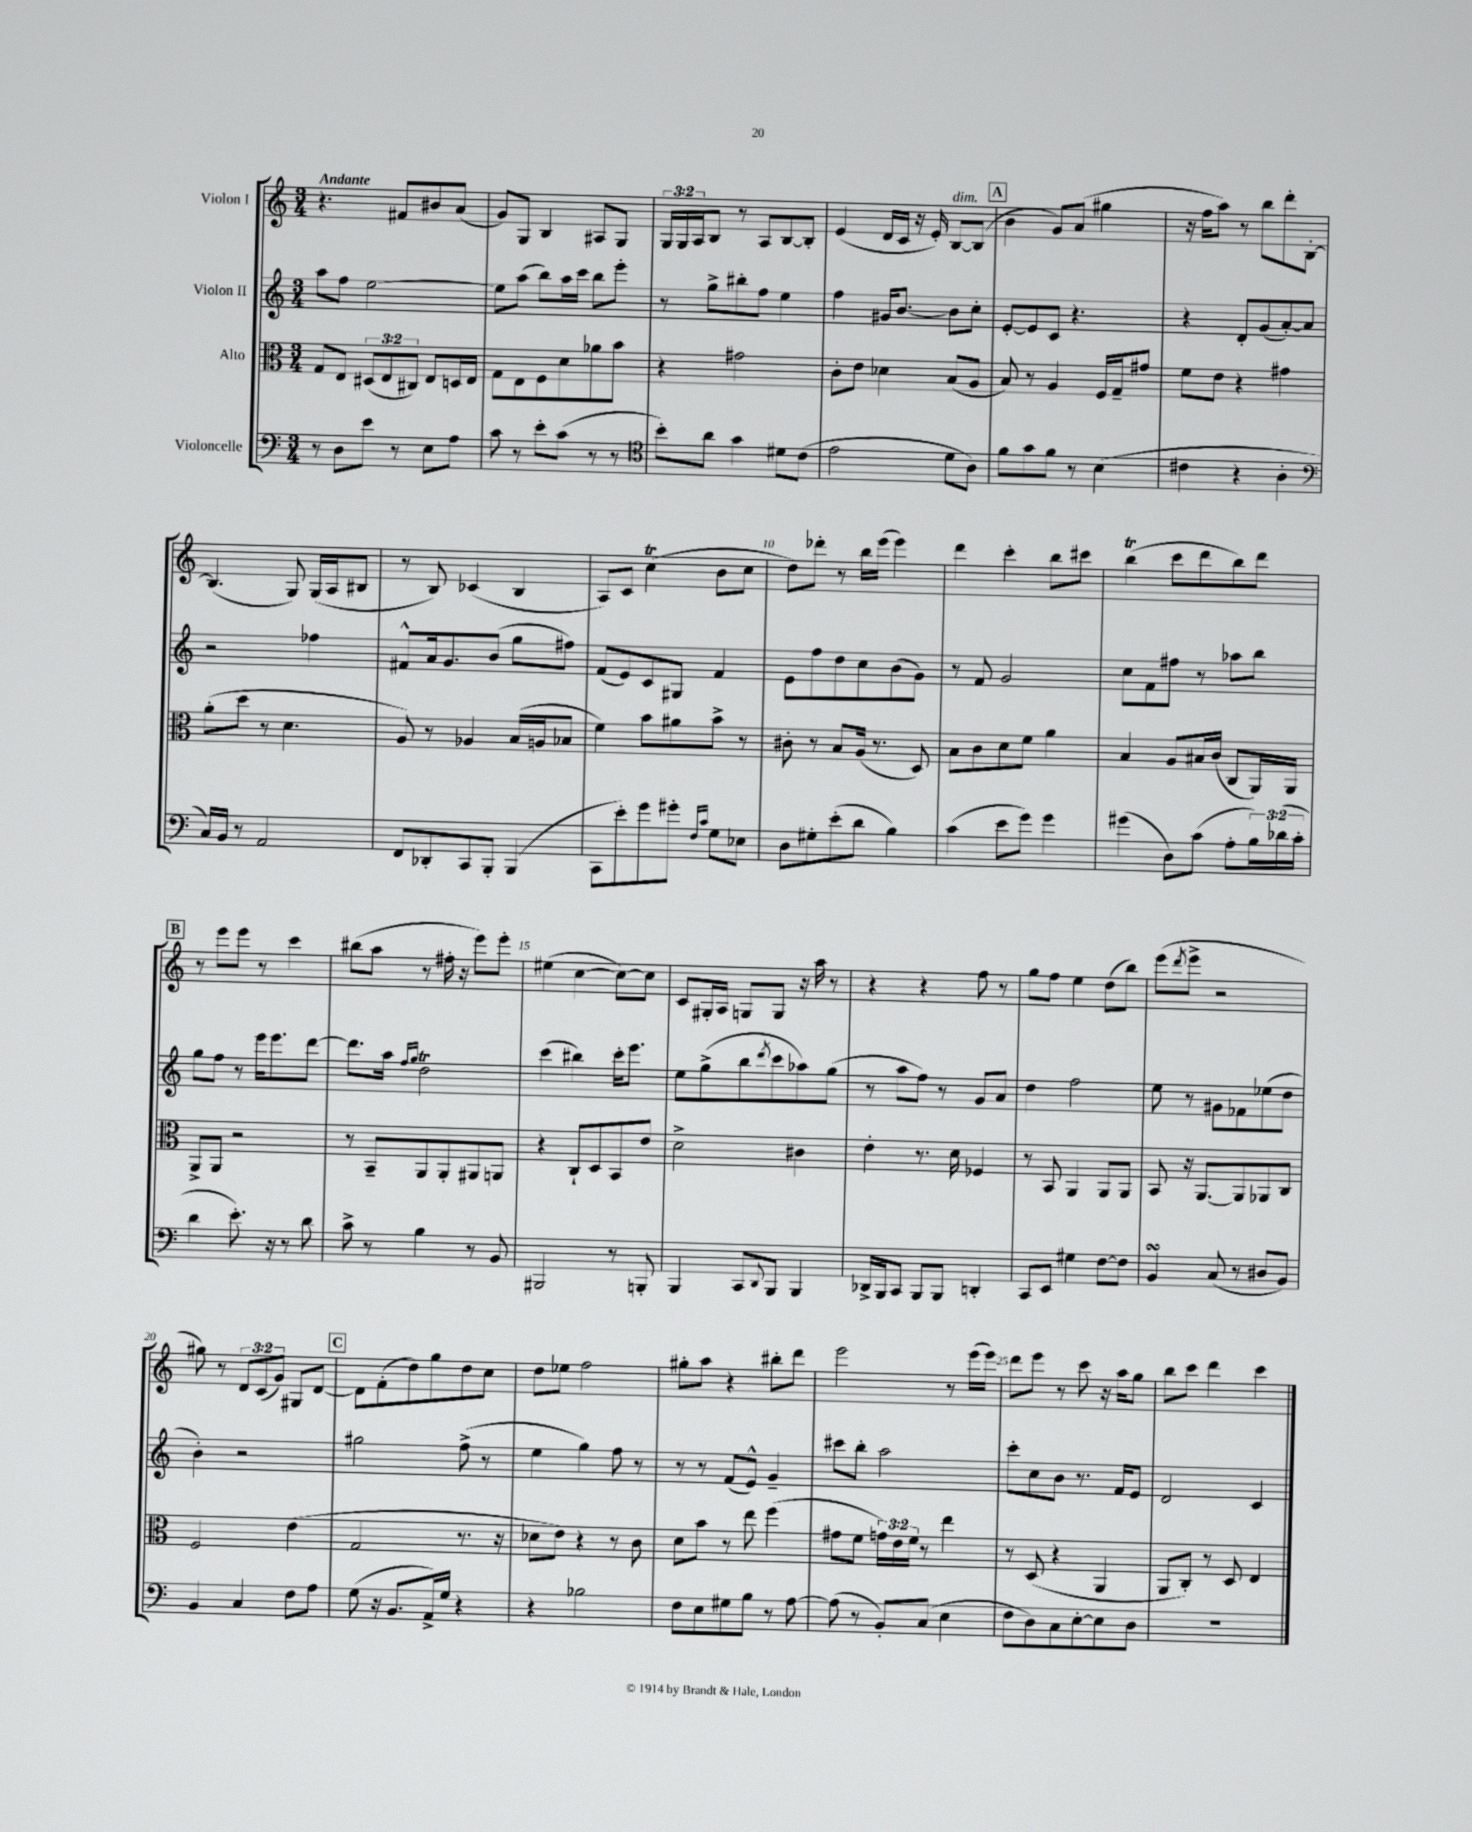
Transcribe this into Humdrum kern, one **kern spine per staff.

**kern	**kern	**kern	**kern
*staff4	*staff3	*staff2	*staff1
*clefF4	*clefC3	*clefG2	*clefG2
*k[]	*k[]	*k[]	*k[]
*M3/4	*M3/4	*M3/4	*M3/4
8r	8G	8aa	4.r
8D	8E	8ff	.
8e	(12D#	[2ee	.
.	12E	.	.
8r	.	.	8f#
.	12C#)	.	.
8E	8E	.	8b#
8A	16D	.	(8a
.	16E	.	.
=	=	=	=
8c	8G	8ee]	8g)
8r	8E	(8aa	8G
8e'	8F	8bb)	4B
(8c	8d	16aa	.
.	.	16ccc	.
8r	8a-	8bb	8A#
8r	8b	8eee'	8G
=	=	=	=
*clefC4	*	*	*
8b')	4r	8r	24G
.	.	.	24G
.	.	.	24A
8a	.	8gg^	8B
4g	2g#	8bb#'	8r
.	.	8ff	8A
8d#	.	4ee	[8B
(8c	.	.	8B']
=	=	=	=
2e	8c'	4ff	(4e
.	8e	.	.
.	4d-	16g#	16d
.	.	[8.b	16c
.	.	.	16r
.	.	.	16e')
8d	(8B	8b]	[8B
8A)	8A	8cc'	(8B]
=	=	=	=
8f	8B)	[8e'	4b
8g	8r	8e]	.
8f	4A	8c	8g)
8r	.	4.r	(8a
(4B	16F	.	4gg#
.	16G~	.	.
.	8g#	.	.
=	=	=	=
4c#	8f	4r	16r
.	.	.	16ff
.	8e	.	8aa)
4r	4r	8d'	8r
.	.	(8g	8bb
4A'	4g#	[8a')	8ddd'
.	.	8a]	[8B'
=	=	=	=
*clefF4	*	*	*
16C)	(8a'	2r	(4.B]
16BB	.	.	.
8r	8dd	.	.
2AA	8r	.	.
.	4.d	.	8G)
.	.	4ff-	(16G
.	.	.	16A
.	.	.	8B#
=	=	=	=
8FF	8A)	8f#^^	8r
8DD-'	8r	16a	8B)
.	.	8.g	.
8CC	4A-	.	(4c-
8BBB'	.	(8b	.
(4BBB	(16B	8gg	4B
.	16A	.	.
.	8B-	8ff#)	.
=	=	=	=
8CC	4f)	(8f	8A)
8e')	.	8e)	8c
8g	8b	8c	(4cc
8g#'	8a#	8G#	.
16qqF	.	.	.
16qqc	.	.	.
8G	8b^	4f	8b
8E-	8r	.	8cc
=	=	=	=
8D	8c#'	8e	8dd)
8G#'	8r	8ff	8ddd-'
(8e'	8B	8dd	8r
8d	(16A	8cc	16bb
.	8.r	.	(16eee
4B)	.	(8b	4eee)
.	8D)	8g)	.
=	=	=	=
(4c	8B	8r	4ddd
.	8c	8f	.
8e	8d	2g	4ccc'
8g)	8f	.	.
4g	4a	.	8bb
.	.	.	8ccc#
=	=	=	=
(4g#	4B	8cc	(4bb
.	.	8f	.
8D)	8A	8ff#	8ccc
(8c	16B#	8r	8ddd
.	(16c	.	.
8A'	8C	8aa-	8bb)
24B)	16AA)	8bb	8ddd
(24d-	.	.	.
.	16AA	.	.
24c'	.	.	.
=	=	=	=
4d	8AA^	8gg	8r
.	8AA	8ff	8eee
8.e')	2r	8r	8eee
.	.	16eee	8r
16r	.	8.eee	.
8r	.	.	4ccc
8d	.	[8ddd	.
=	=	=	=
8c^	8r	8.ddd]	(8bb#
8r	8BB~	.	8aa
.	.	16aa	.
.	.	16qqff	.
.	.	16qqgg	.
4B	8AA	2dd	8r
.	8AA'	.	16ff#'
.	.	.	16r
8r	8AA#	.	8eee)
8BB	8AA	.	8eee'
=	=	=	=
2BBB#	4r	(4ccc	(4ee#
.	8C`	4bb#)	[4cc
.	8D	.	.
8r	8BB	16ccc'	8cc_)
.	.	8.eee	.
8BBB'	8e	.	8cc]
=	=	=	=
4BBB	2d^	8ee	8c
.	.	(8gg^	16G#'
.	.	.	16A
8CC	.	8bb	8G
8qqDD	.	8qddd	.
8BBB	.	8ccc	8G
4BBB	4c#	8aa-)	16r
.	.	.	16aa
.	.	(8gg	8r
=	=	=	=
16DD-^	4e'	8r	4r
16BBB	.	.	.
8CC	.	8aa	.
8BBB	8.r	8ff)	4r
8BBB	.	8r	.
.	16d	.	.
4DD'	4F-	8g	8ff
.	.	8a	8r
=	=	=	=
8CC	8r	4dd	8gg
8EE	8BB	.	8ff
4G#	4AA	2ff	4ee
[8F	8AA	.	(8dd
8F]	8AA	.	8bb)
=	=	=	=
4BB	8BB	8ee	(8eee
.	.	.	8qddd
.	16r	8r	8eee^
.	[8.AA	.	.
(8C	.	8g#	2r
8r	8AA]	8f-	.
8D#	8AA-	(8ee-	.
8BB)	8C	8dd	.
=	=	=	=
4BB	2F	4b')	8gg#)
.	.	.	8r
4C	.	2r	12d
.	.	.	(12c
.	.	.	12g)
8F	(4e	.	8G#
8A	.	.	[8d
=	=	=	=
(8G	2G	2gg#	8d]
16r	.	.	(8f'
8.BB	.	.	.
.	.	.	8dd)
16AA^)	.	.	8gg
16G	.	.	.
4r	8.r	(8ff^	8dd
.	.	8r	8cc
.	16r	.	.
=	=	=	=
4r	8d-	4ee	8dd
.	8e)	.	8ee-
2B-	4r	4gg)	2ff
.	8r	8ff	.
.	8c	8r	.
=	=	=	=
8F	8d	8r	8gg#'
8E	8b	8r	8aa
8G#	8r	(8f	4r
8B	8ee	8e^^)	.
8r	(4ff	4g~	8bb#'
[8A	.	.	8ddd
=	=	=	=
(8A]	8g#	8ccc#	2eee
8r	8f	8bb'	.
8BB')	24g)	2aa	.
.	24e	.	.
.	24f	.	.
(8C	8r	.	.
4E	4ee	.	8r
.	.	.	(16eee
.	.	.	16eee)
=	=	=	=
8F	8r	8ccc'	8ddd
8D)	(8D	8cc	8eee
8C	4r	8b	8r
[8E'	.	8.r	8ccc
8E]	4AA	.	16r
.	.	16f	16aa
8D	.	8e	8gg
=	=	=	=
2.r	8AA	2d	8bb
.	8C')	.	8ccc
.	8r	.	4ddd
.	8D	.	.
.	4E	4c	4ccc
==	==	==	==
*-	*-	*-	*-
